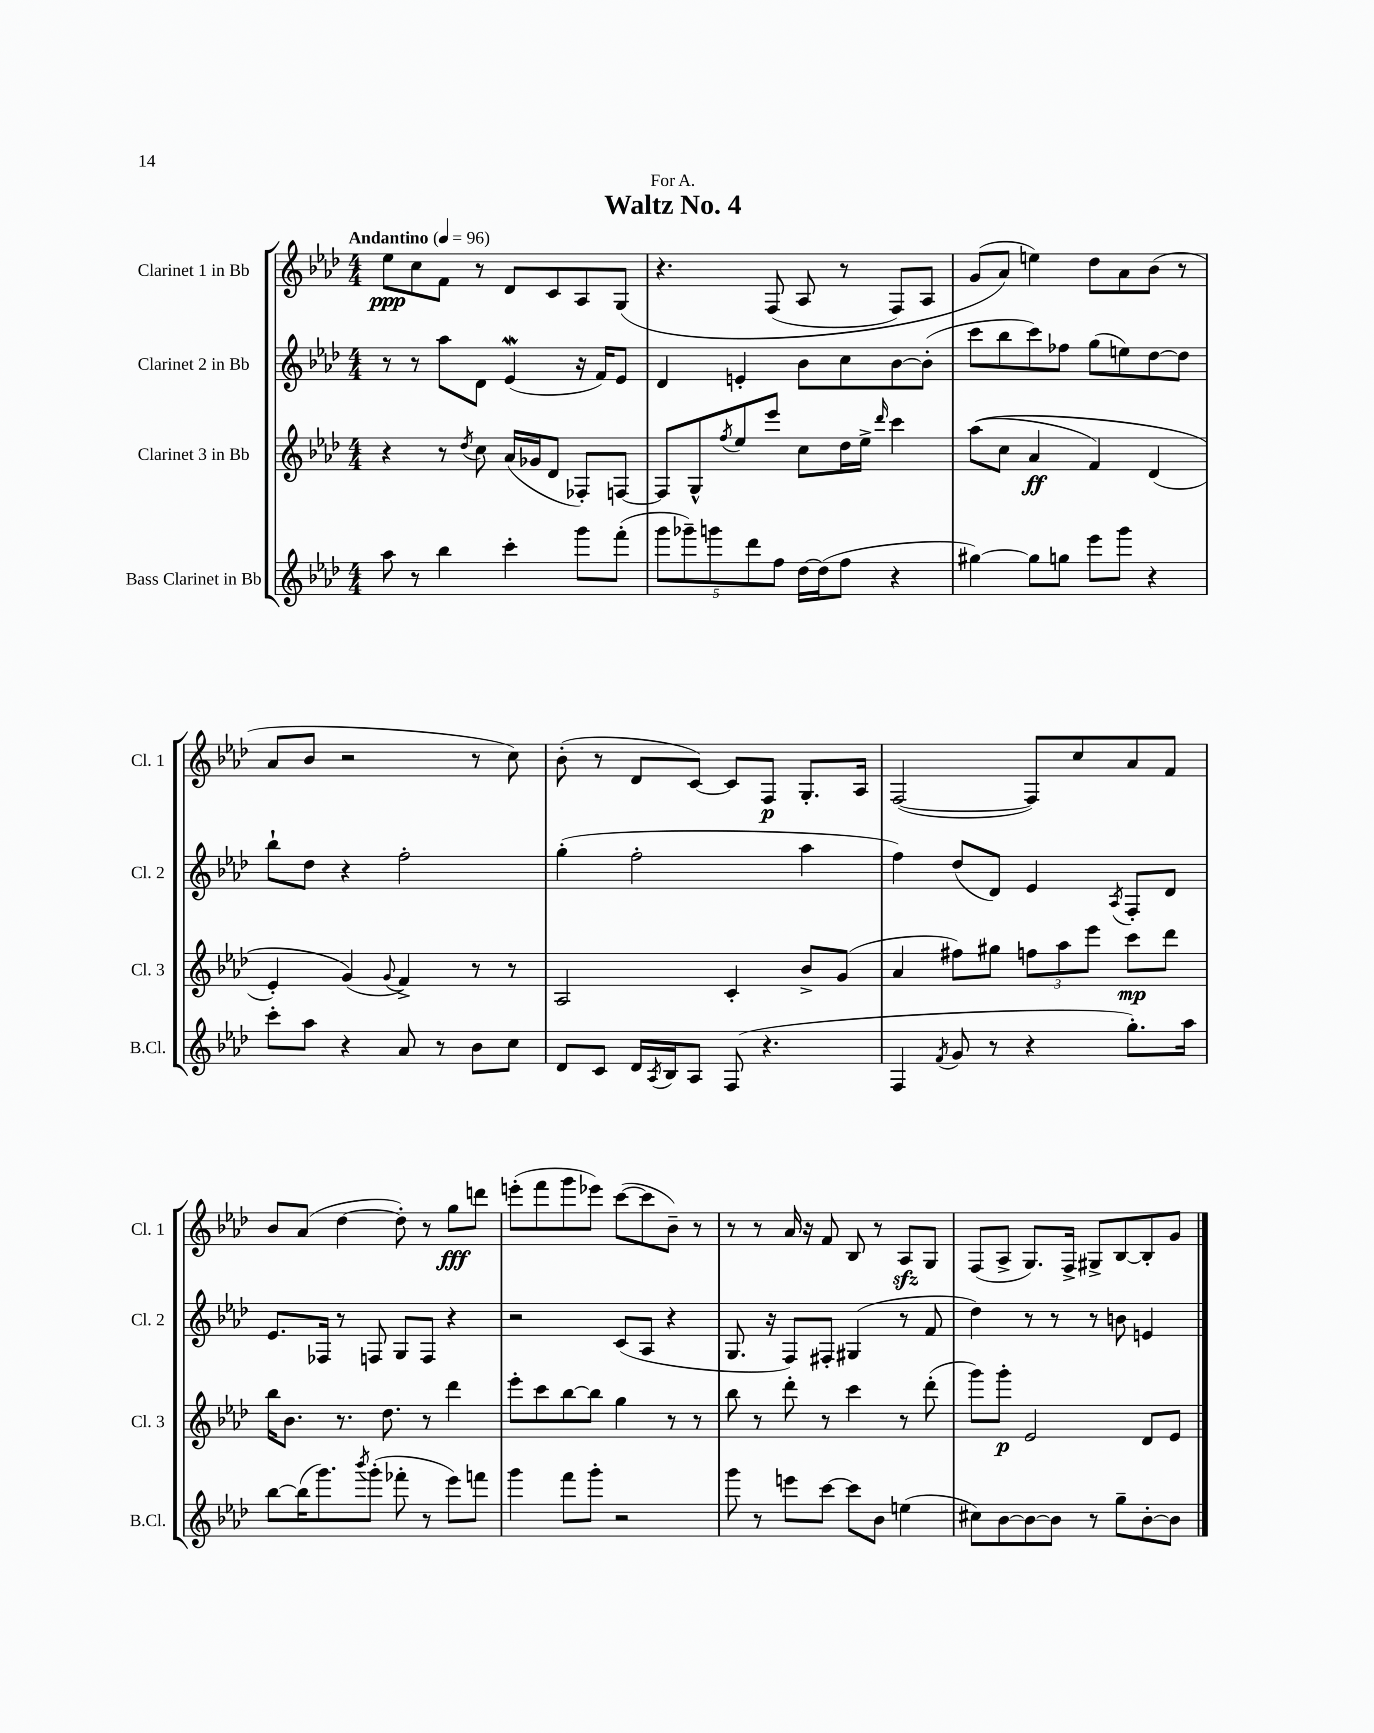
\header { title = "Waltz No. 4" dedication = "For A." }
<<
\new StaffGroup <<
\new Staff = "s0" \with { instrumentName = "Clarinet 1 in Bb" shortInstrumentName = "Cl. 1" } {
    \clef treble \key aes \major \numericTimeSignature \time 4/4 \tempo "Andantino" 4 = 96
    ees''8\ppp c''8 f'8 r8 des'8 c'8 aes8 g8\( |
    r4. f8( aes8 r8 f8) aes8 |
    g'8( aes'8\) e''4) des''8 aes'8 bes'8( r8 |
    aes'8 bes'8 r2 r8 c''8) |
    bes'8-.( r8 des'8 c'8~) c'8 f8\p g8.-. aes16 |
    f2~( f8) c''8 aes'8 f'8 |
    bes'8 aes'8( des''4~ des''8-.) r8 g''8\fff d'''8 |
    e'''8-.( f'''8 g'''8 ees'''8) c'''8~( c'''8 bes'8--) r8 |
    r8 r8 aes'16 r16 f'8 bes8 r8 aes8\sfz g8 |
    f8( aes8-> g8.) f16-> gis8-> bes8~ bes8-. g'8 \bar "|." |
}
\new Staff = "s1" \with { instrumentName = "Clarinet 2 in Bb" shortInstrumentName = "Cl. 2" } {
    \clef treble \key aes \major \numericTimeSignature \time 4/4
    r8 r8 aes''8 des'8 ees'4\mordent( r16 f'16) ees'8 |
    des'4 e'4-. bes'8 c''8 bes'8~ bes'8-.( |
    c'''8 bes''8 c'''8) fes''8 g''8( e''8) des''8~ des''8 |
    bes''8-! des''8 r4 f''2-. |
    g''4-.( f''2-. aes''4 |
    f''4) des''8( des'8) ees'4 \acciaccatura { aes8 } f8-. des'8 |
    ees'8. fes16 r8 f8 g8 f8 r4 |
    r2 c'8( aes8 r4 |
    g8. r16 f8) fis8-. gis4( r8 f'8 |
    des''4) r8 r8 r8 b'8 e'4 \bar "|." |
}
\new Staff = "s2" \with { instrumentName = "Clarinet 3 in Bb" shortInstrumentName = "Cl. 3" } {
    \clef treble \key aes \major \numericTimeSignature \time 4/4
    r4 r8 \acciaccatura { des''8 } c''8 aes'16( ges'16 des'8 fes8-.) f8~ |
    f8 g8-^ \acciaccatura { f''8 } ees''8 ees'''8 c''8 des''16 ees''16-> \grace { des'''16 } c'''4 |
    aes''8(\( c''8 aes'4\ff f'4) des'4( |
    ees'4-.) g'4(\) \appoggiatura { g'8 } f'4->) r8 r8 |
    aes2 c'4-. bes'8-> g'8( |
    aes'4 fis''8) gis''8 \tuplet 3/2 { f''8 aes''8 ees'''8 } c'''8\mp des'''8 |
    bes''16 bes'8. r8. des''8. r8 des'''4 |
    ees'''8-. c'''8 bes''8~ bes''8 g''4 r8 r8 |
    bes''8 r8 des'''8-. r8 c'''4 r8 des'''8-.( |
    g'''8) g'''8-.\p ees'2 des'8 ees'8 \bar "|." |
}
\new Staff = "s3" \with { instrumentName = "Bass Clarinet in Bb" shortInstrumentName = "B.Cl." } {
    \clef treble \key aes \major \numericTimeSignature \time 4/4
    aes''8 r8 bes''4 c'''4-. g'''8 f'''8-.( |
    \tuplet 5/4 { g'''8 ges'''8--) g'''8 des'''8 f''8 } des''16~ des''16( f''8 r4 |
    gis''4~) gis''8 g''8 ees'''8 g'''8 r4 |
    c'''8-. aes''8 r4 aes'8 r8 bes'8 c''8 |
    des'8 c'8 des'16 \acciaccatura { aes8 } bes16 aes8 f8( r4. |
    f4 \acciaccatura { f'8 } g'8 r8 r4 g''8.-.) aes''16 |
    bes''8~ bes''16( g'''8.) \acciaccatura { bes'''8 } g'''8-.( fes'''8-. r8 ees'''8) f'''8 |
    g'''4 f'''8 g'''8-. r2 |
    g'''8 r8 e'''8 c'''8~ c'''8 bes'8 e''4( |
    cis''8) bes'8~ bes'8~ bes'8 r8 g''8-- bes'8~-. bes'8 \bar "|." |
}
>>
>>
\layout { \context { \Score \remove "Bar_number_engraver" } }
